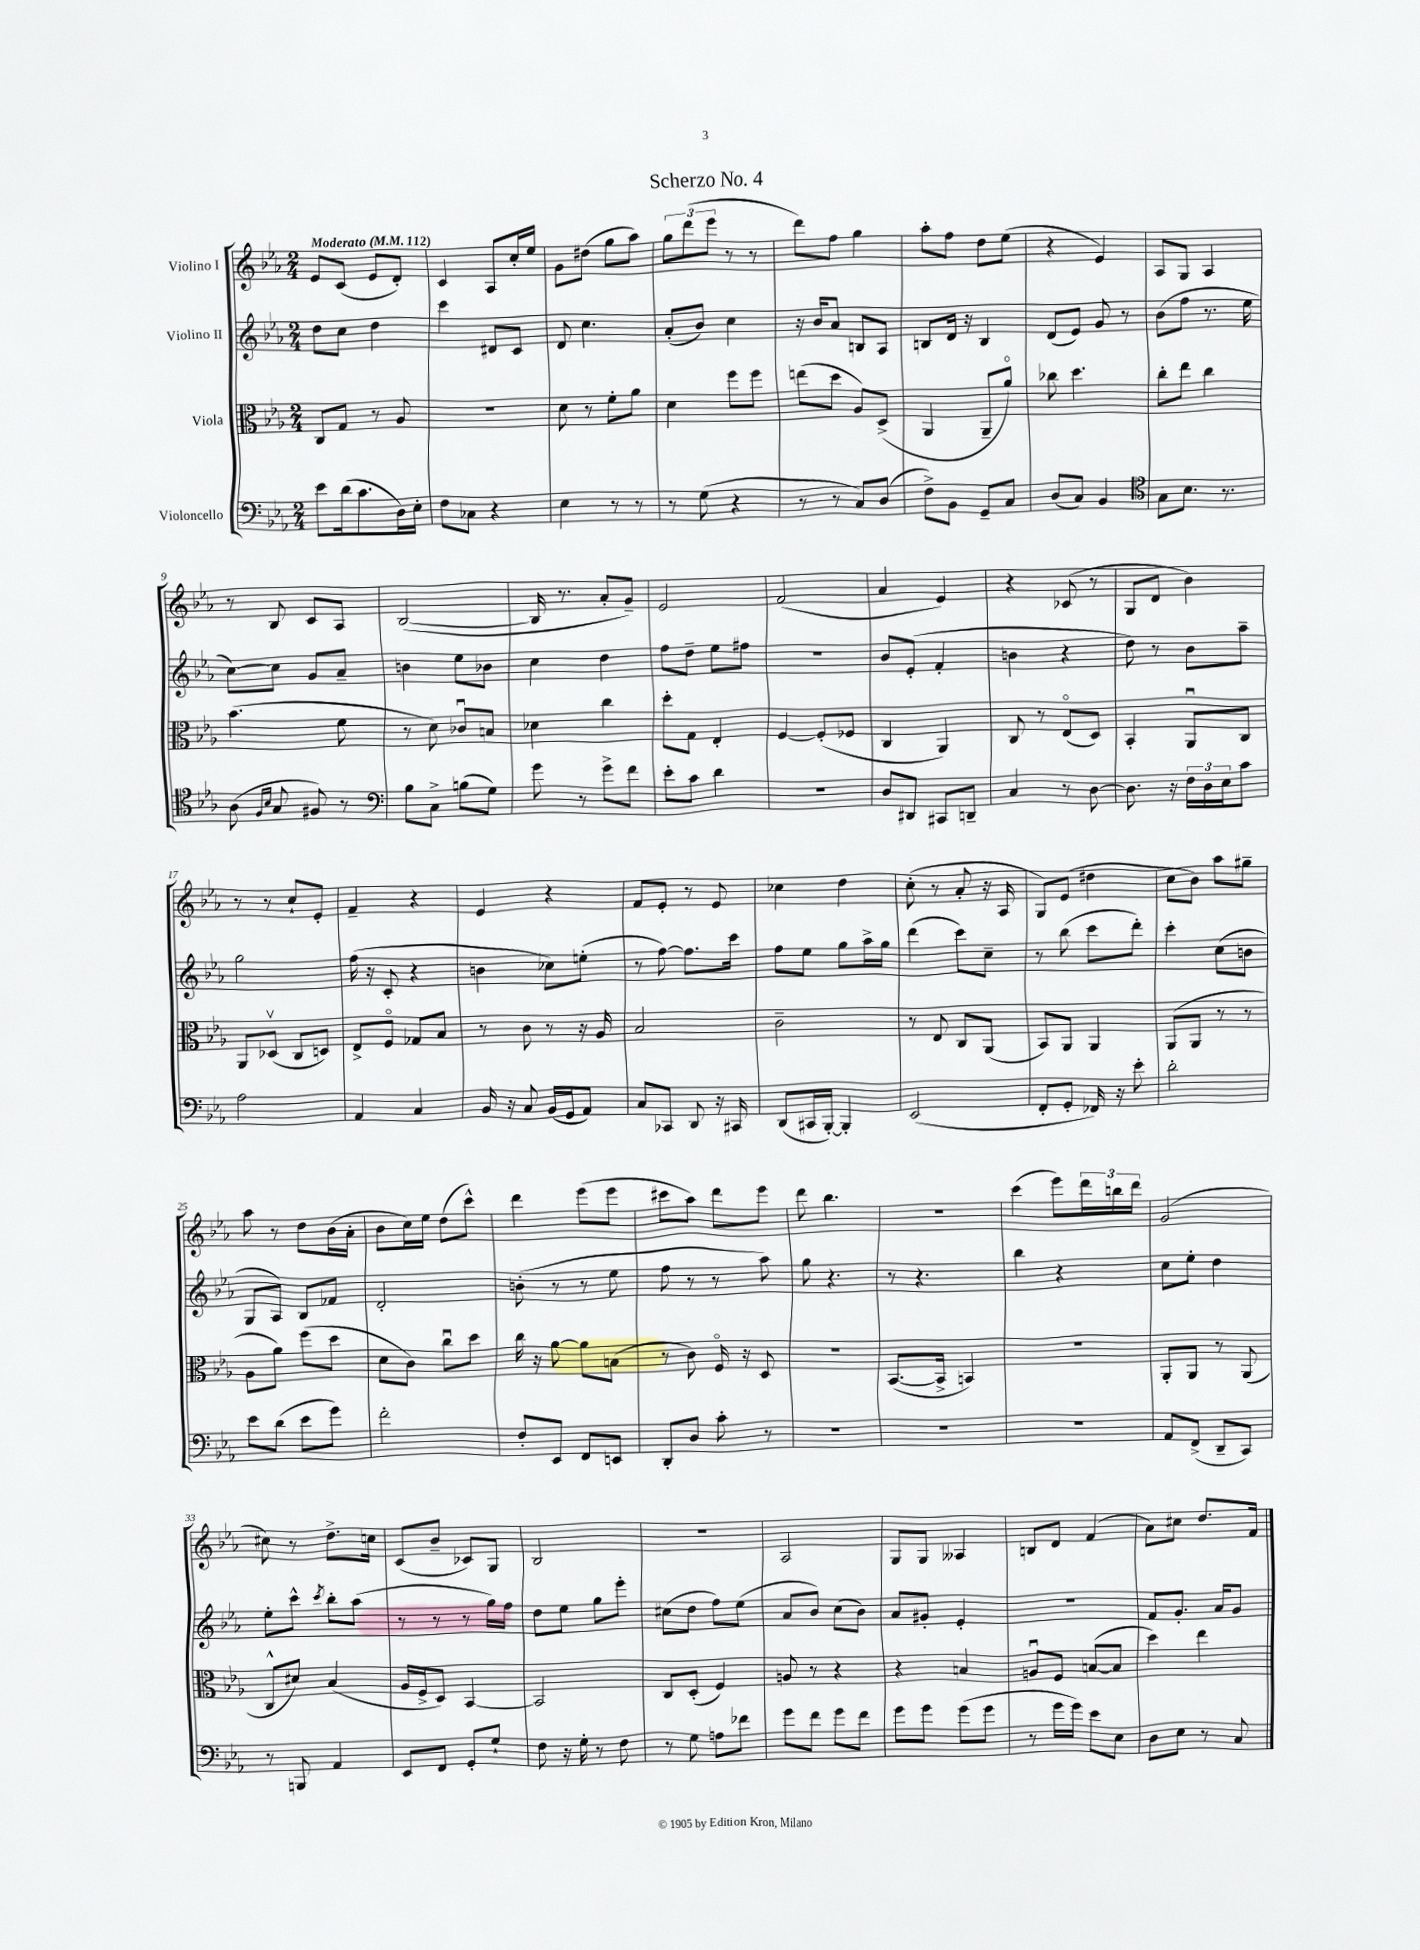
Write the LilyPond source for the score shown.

\header { title = "Scherzo No. 4" }
<<
\new StaffGroup <<
\new Staff = "s0" \with { instrumentName = "Violino I" } {
    \clef treble \key ees \major \numericTimeSignature \time 2/4 \tempo "Moderato" 4 = 112
    ees'8 c'8( ees'8 d'8-.) |
    c'4 aes8 c''16-. ees''16 |
    g'8 dis''8( g''8 aes''8) |
    \tuplet 3/2 { g''8 d'''8( ees'''8 } r8 r8 |
    d'''8) f''8 g''4 |
    aes''8-. f''8 d''8 ees''8( |
    r4 ees'4) |
    aes8 g8 aes4 |
    r8 bes8 c'8 aes8 |
    bes2~( |
    bes16 r8. aes'8-. g'8--) |
    ees'2 |
    f'2( |
    aes'4 ees'4) |
    r4 ces'8( r8 |
    g8 d'8 bes'4) |
    r8 r8 c''8-! ees'8-. |
    f'4-- r4 |
    ees'4 r4 |
    f'8 ees'8-. r8 ees'8 |
    ces''4 d''4 |
    c''8-.( r8 aes'8-. r16 aes16 |
    g8) ees'8( dis''4 |
    c''8 bes'8) aes''8 gis''8-- |
    aes''8 r8 d''8 bes'16( aes'16-. |
    bes'8 c''16) ees''16 d''8( c'''8-^) |
    d'''4 ees'''8( ees'''8 |
    cis'''8 aes''8) d'''8 ees'''8 |
    d'''8 bes''4. |
    r2 |
    c'''4( ees'''8) \tuplet 3/2 { d'''16 b''16 d'''16 } |
    g'2( |
    cis''8) r8 d''8.-> c''16 |
    c'8( bes'8-- ces'8) g8 |
    bes2 |
    r2 |
    aes2 |
    g8 g8 aeses4 |
    b8 d'8 f'4( |
    aes'8) cis''8 d''8. f'16 \bar "|." |
}
\new Staff = "s1" \with { instrumentName = "Violino II" } {
    \clef treble \key ees \major \numericTimeSignature \time 2/4
    d''8 c''8 d''4 |
    c'''4 dis'8 c'8 |
    d'8 c''4. |
    aes'8-.( bes'8) c''4 |
    r16 bes'16 aes'8 b8 aes8 |
    b8 d'16 r16 b4 |
    d'8( ees'8) g'8 r8 |
    bes'8( f''8 r8. ees''16 |
    c''8~) c''8 g'8 aes'8-- |
    b'4 ees''8 bes'8 |
    c''4 d''4 |
    f''8 d''8-- ees''8 fis''8 |
    R2 |
    bes'8 ees'8-.( f'4-. |
    b'4 r4 |
    d''8) r8 bes'8 aes''8-- |
    g''2 |
    f''16( r16 c'8-. r4 |
    b'4 ces''8) e''8-.( |
    r8 f''8~) f''8. c'''16 |
    f''8 ees''8 g''8 aes''16-> g''16 |
    d'''4( c'''8) c''8-- |
    r8 bes''8( c'''8 d'''8-.) |
    c'''4-. c''8( b'8 |
    g8 aes8) bes8 fes'8 |
    d'2-. |
    b'8-.( r8 r8 ees''8 |
    f''8 r8 r8 aes''8) |
    g''8 r4. |
    r8 r4. |
    bes''4 r4 |
    c''8 ees''8-. d''4 |
    ees''8-. c'''8-^ \acciaccatura { c'''8 } bes''8-. aes''8( |
    r8 r8 r8 g''16) f''16 |
    d''8 ees''8 g''8 ees'''8-. |
    cis''8( d''8 f''8) ees''8( |
    aes'8 bes'8) c''8( bes'8) |
    aes'8 gis'8-. ees'4-. |
    r2 |
    f'8 g'8.-. aes'16 g'8 \bar "|." |
}
\new Staff = "s2" \with { instrumentName = "Viola" } {
    \clef alto \key ees \major \numericTimeSignature \time 2/4
    c8 g8 r8 aes8 |
    r2 |
    d'8 r8 f'8-. aes'8 |
    d'4 f''8 f''8 |
    e''8( d''8 aes8) d8->( |
    aes,4 aes,8-- aes'8\flageolet) |
    ces''8 d''4. |
    c''8-. ees''8 c''4 |
    bes'4.( f'8 |
    r8 d'8) ces'8\downbow b8 |
    des'4 c''4 |
    d''8-. g8 ees4-. |
    f4~ f8-.( fes8 |
    c4 aes,4) |
    c8 r8 ees8\flageolet( d8) |
    bes,4-. aes,8\downbow c8 |
    aes,8 des8\upbow( c8 d8) |
    ees8-> f8\flageolet ges8 bes8 |
    r8 c'8 r8 r16 aes16 |
    bes2 |
    c'2-- |
    r8 ees8 c8 aes,8( |
    bes,8) aes,8 aes,4 |
    aes,8( aes,8 r8 r8 |
    aes8 aes'8) f''8( d''8 |
    d'8 c'8) c''8\downbow d''8 |
    c''16 r16 aes'8~ aes'8 b8( |
    r8 c'8) f16\flageolet r16 d8 |
    r2 |
    bes,8.~( bes,16-> b,4) |
    r2 |
    aes,8-. aes,8 r8 aes,8( |
    c8-^ dis'8) bes4( |
    aes16 f16-> d8) bes,4~ |
    bes,2 |
    c8 d8-.( f4) |
    a8 r8 r4 |
    r4 b4 |
    a8\downbow f8 b8~( b8 |
    d''4) ees''4 \bar "|." |
}
\new Staff = "s3" \with { instrumentName = "Violoncello" } {
    \clef bass \key ees \major \numericTimeSignature \time 2/4
    ees'8 d'16( c'8. d16) ees16-. |
    f8 ces8 r4 |
    ees4 r8 r8 |
    r8 g8( r4 |
    r8 r8 c8) d8( |
    f8->) bes,8 g,8-- c8 |
    d8( c8) bes,4 |
    \clef tenor g8 bes8. r8. |
    aes8( \grace { f16 bes16 } g8 fis8) r8 |
    \clef bass bes8 c8-> b8( g8) |
    g'8 r8 g'8-> f'8 |
    ees'8-. c'8 d'4 |
    R2 |
    d8 dis,8 cis,8 d,8-- |
    c4 r8 d8~ |
    d8. r16 \tuplet 3/2 { f16 d16 ees16 } c'8 |
    aes2 |
    aes,4 c4 |
    bes,16 r16 c8 bes,16( g,16 aes,8) |
    c8 ces,8 d,8 r16 cis,16 |
    d,8( cis,16 bes,,16~-.) bes,,4-. |
    ees,2( |
    f,8-. g,8-. fes,16) r16 ees'8-. |
    d'2-. |
    ees'8 d'8( ees'8 g'8) |
    f'2-. |
    f8-. ees,8 f,8 e,8 |
    d,8-. d8 c'8-. r8 |
    R2 |
    R2 |
    R2 |
    aes,8 f,8->( d,8-- c,8) |
    r8 b,,8 aes,4 |
    ees,8 f,8 g,8-. g8-! |
    f8 r16 g16-. r8 f8 |
    r8 g8 a8 fes'8 |
    g'8 f'8 g'8 f'8 |
    g'8 g'8 g'8( g'8 |
    r8 g'16 g'16) ees'8 ees8 |
    d8 ees8 r8 c8 \bar "|." |
}
>>
>>
